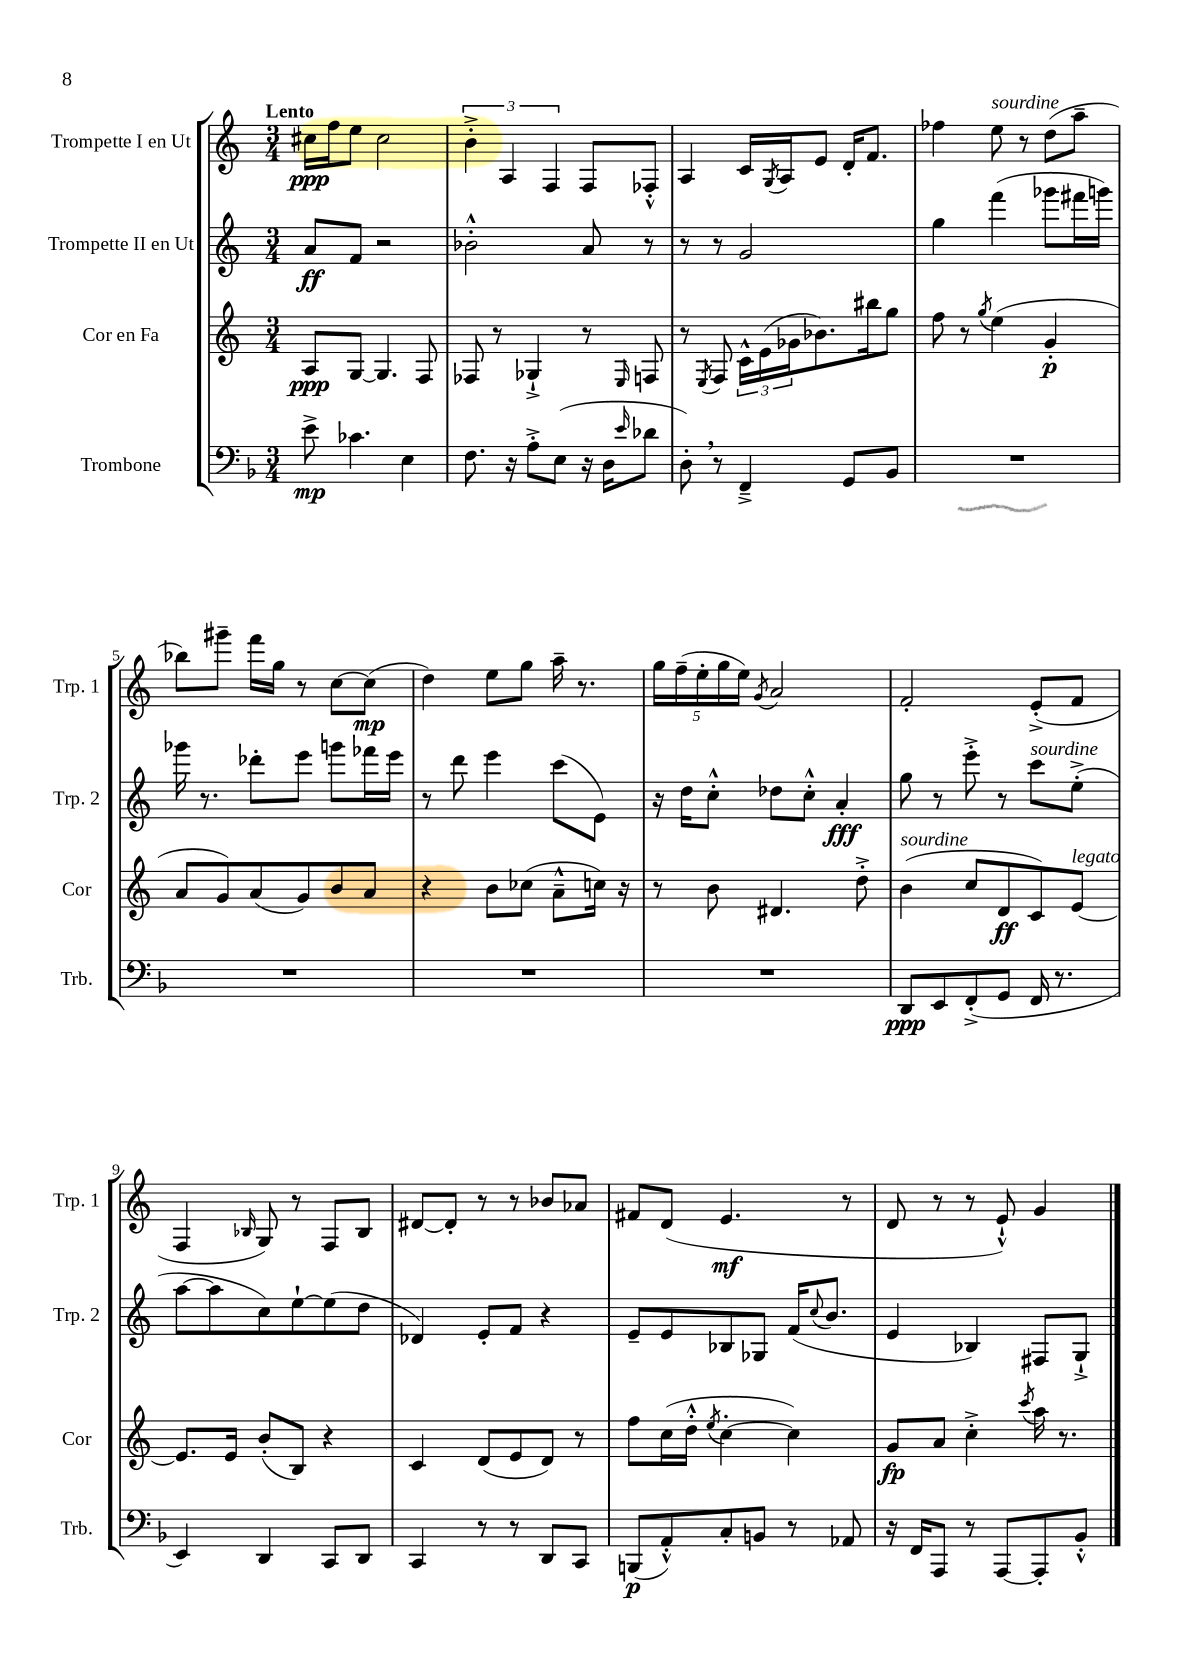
<<
\new StaffGroup <<
\new Staff = "s0" \with { instrumentName = "Trompette I en Ut" shortInstrumentName = "Trp. 1" } {
    \clef treble \key c \major \numericTimeSignature \time 3/4 \tempo "Lento"
    cis''16\ppp f''16 e''8 cis''2 |
    \tuplet 3/2 { b'4-.-> a4 f4 } f8 fes8-.-^ |
    a4 c'16 \acciaccatura { g8 } a16 e'8 d'16-. f'8. |
    fes''4 e''8^\markup { \italic "sourdine" } r8 d''8( a''8-- |
    bes''8) gis'''8-- f'''16 g''16 r8 c''8~ c''8\mp( |
    d''4) e''8 g''8 a''16-- r8. |
    \tuplet 5/4 { g''16 f''16--( e''16-. g''16 e''16) } \acciaccatura { g'8 } a'2 |
    f'2-. e'8-.->( f'8 |
    f4 \grace { bes16 } g8) r8 f8 bes8 |
    dis'8~ dis'8-. r8 r8 bes'8 aes'8 |
    fis'8 d'8( e'4.\mf r8 |
    d'8 r8 r8 e'8-!-^) g'4 \bar "|." |
}
\new Staff = "s1" \with { instrumentName = "Trompette II en Ut" shortInstrumentName = "Trp. 2" } {
    \clef treble \key c \major \numericTimeSignature \time 3/4
    a'8\ff f'8 r2 |
    bes'2-.-^ a'8 r8 |
    r8 r8 g'2 |
    g''4 f'''4( ges'''8 fis'''16 g'''16) |
    ges'''16 r8. des'''8-. e'''8 g'''8 fes'''16 e'''16 |
    r8 d'''8 e'''4 c'''8( e'8) |
    r16 d''16 c''8-.-^ des''8 c''8-.-^ a'4-.\fff |
    g''8 r8 e'''8-.-> r8 c'''8^\markup { \italic "sourdine" } e''8-.->( |
    a''8~ a''8 c''8) e''8~-! e''8( d''8 |
    des'4) e'8-. f'8 r4 |
    e'8-- e'8 bes8 ges8 f'16( \appoggiatura { c''8 } b'8. |
    e'4 bes4) fis8 g8-!-> \bar "|." |
}
\new Staff = "s2" \with { instrumentName = "Cor en Fa" shortInstrumentName = "Cor" } {
    \clef treble \key c \major \numericTimeSignature \time 3/4
    a8\ppp g8~ g4. f8 |
    fes8 r8 ges4-!-> r8 \grace { e16 } f8 |
    r8 \acciaccatura { e8 } f8 \tuplet 3/2 { c'16-^ e'16( ges'16 } bes'8.) bis''16 g''8 |
    f''8 r8 \acciaccatura { g''8 } e''4( g'4-.\p |
    a'8 g'8) a'8( g'8) b'8 a'8 |
    r4 b'8 ces''8( a'8---^ c''16) r16 |
    r8 b'8 dis'4. d''8-.-> |
    b'4^\markup { \italic "sourdine" }( c''8 d'8\ff c'8) e'8~^\markup { \italic "legato" } |
    e'8. e'16 b'8-.( b8) r4 |
    c'4 d'8( e'8 d'8) r8 |
    f''8 c''16( d''16-.-^ \acciaccatura { e''8 } c''4~-. c''4) |
    g'8\fp a'8 c''4-.-> \acciaccatura { c'''8 } a''16 r8. \bar "|." |
}
\new Staff = "s3" \with { instrumentName = "Trombone" shortInstrumentName = "Trb." } {
    \clef bass \key f \major \numericTimeSignature \time 3/4
    e'8->\mp ces'4. e4 |
    f8. r16 a8-.-> e8( r16 d16 \grace { e'16 } des'8 |
    d8-.) \breathe r8 f,4---> g,8 bes,8 |
    R2. |
    R2. |
    R2. |
    R2. |
    d,8\ppp e,8 f,8-.->( g,8 f,16 r8. |
    e,4) d,4 c,8 d,8 |
    c,4 r8 r8 d,8 c,8 |
    b,,8\p( a,8-.-^) c8-. b,8 r8 aes,8 |
    r16 f,16 a,,8 r8 a,,8~ a,,8-. bes,8-.-^ \bar "|." |
}
>>
>>
